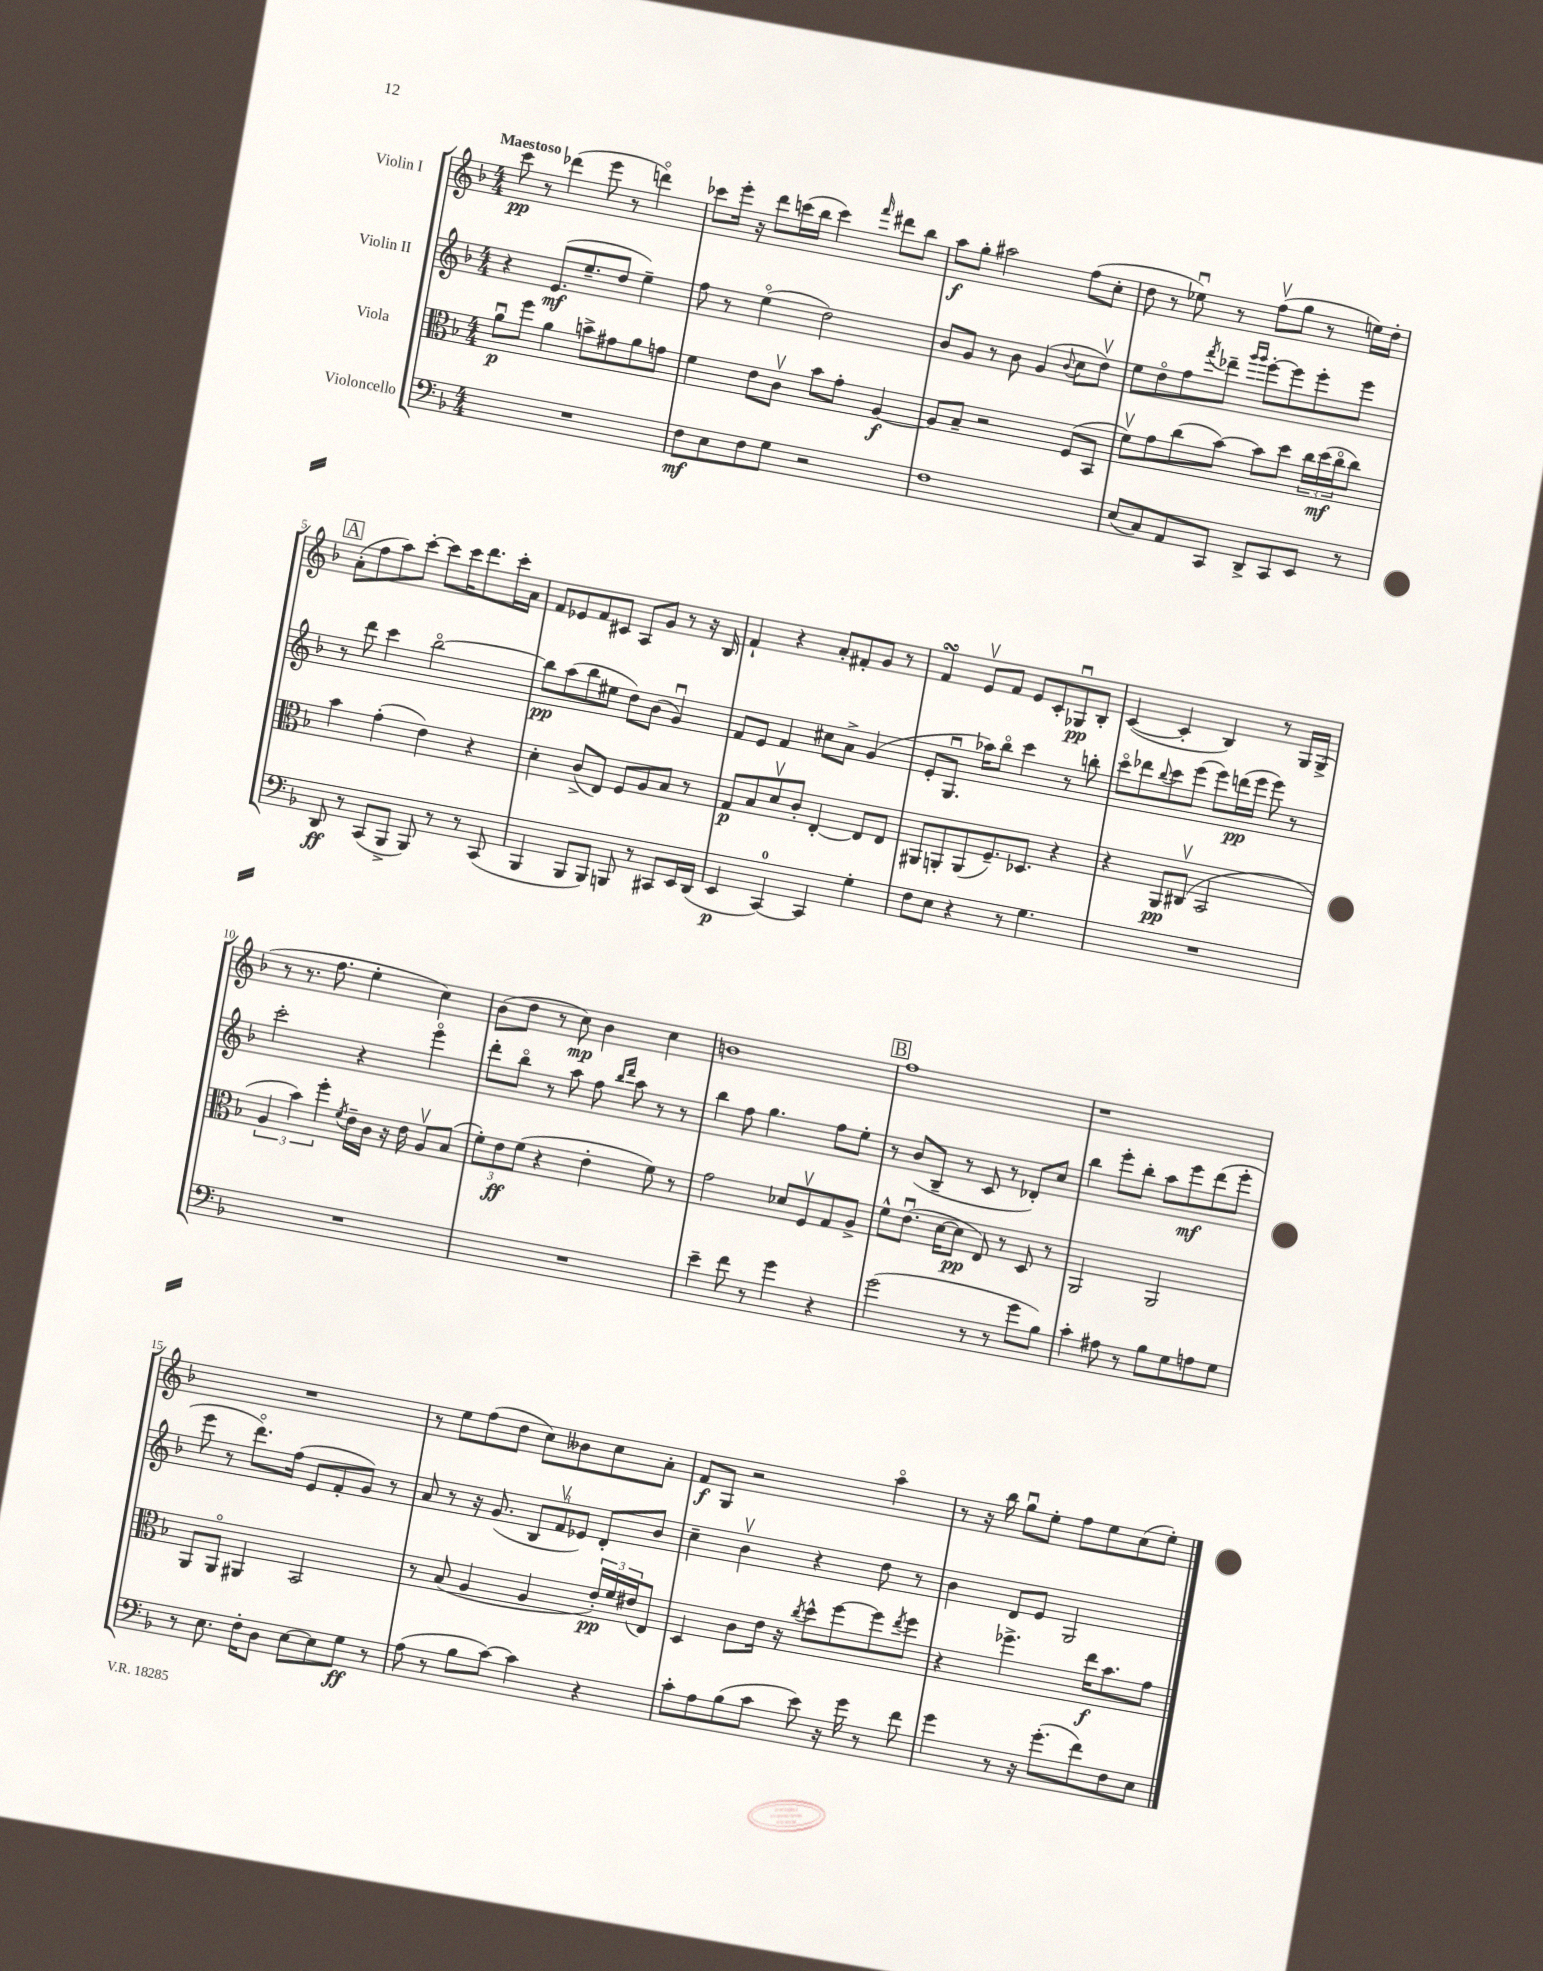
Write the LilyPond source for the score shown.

<<
\new StaffGroup <<
\new Staff = "s0" \with { instrumentName = "Violin I" } {
    \clef treble \key f \major \numericTimeSignature \time 4/4 \tempo "Maestoso"
    c'''8\pp r8 des'''4( e'''8 r8 d'''4\flageolet) |
    ces'''8 e'''16-. r16 d'''8 c'''16( bes''16 c'''4) \grace { f'''16 } dis'''8 bes''8 |
    a''8\f g''8-. ais''2 f''8( c''8-. |
    d''8 r8 ees''8\downbow) r8 f''8\upbow( g''8 r8 e''16) d''16-. |
    \mark \markup { \box "A" } a'8-.( f''8 a''8) c'''8~-. c'''8 c'''16 d'''8. c'''16-. a'16 |
    f'8 ees'8 f'8 cis'8 a8 g'8 r8 r16 bes16 |
    f'4-! r4 a'8-. fis'8-. g'8 r8 |
    f'4\turn e'8\upbow f'8 e'8 c'8-. ges8\downbow\pp bes8-. |
    c'4~( c'4-. bes4) r8 g16 g16->( |
    r8 r8. f''8. e''4-. c''4) |
    bes'8( d''8 r8 c''8\mp) bes'4 c''4 |
    b'1 |
    \mark \markup { \box "B" } f''1 |
    r1 |
    R1 |
    r8 e''8 f''8( d''8 c''8) beses'8 c''8 a'8-. |
    f'8\f g8 r2 a''4\flageolet |
    r8 r16 bes''16 g''8\downbow e''8-. f''8 e''8 c''8( e''8-.) \bar "|." |
}
\new Staff = "s1" \with { instrumentName = "Violin II" } {
    \clef treble \key f \major \numericTimeSignature \time 4/4
    r4 e'8.\mf( e''8.-- d''8 e''4--) |
    f''8 r8 e''4\flageolet( d''2) |
    bes'8 g'8 r8 bes'8 g'4( \appoggiatura { bes'8 } c''8 d''8\upbow) |
    e''8 d''8\flageolet f''8 \acciaccatura { f'''8 } des'''8-- \grace { g'''16 g'''16 } e'''8~-. e'''8 e'''8-. e'''8 |
    \mark \markup { \box "A" } r8 d'''8 c'''4 bes''2~\flageolet |
    bes''8\pp a''8( bes''8 eis''8 d''8) bes'8( g'4\downbow) |
    f'8 e'8 f'4 cis''8 a'8-> g'4( |
    e'8-. g8.\downbow aes''16) bes''8\flageolet c'''4 r8 b''8-. |
    c'''8\flageolet des'''8 \appoggiatura { bes''8 } c'''8 e'''8( e'''8) d'''16\pp( e'''16 e'''8) r8 |
    c'''2-. r4 e'''4\flageolet |
    d'''8-. bes''8\flageolet r8 a''8 f''8 \grace { bes''16 d'''16 } a''8 r8 r8 |
    bes''4 f''8 g''4. f''8 e''8-. |
    \mark \markup { \box "B" } r8 bes'8( bes8-- r8 c'8 r8 des'8-.) c''8 |
    bes''4 e'''8-. bes''8-. a''8 e'''8\mf d'''8( e'''8-. |
    e'''8 r8 d'''8.\flageolet) f''16( e'8 f'8-. g'8) r8 |
    a'8 r8 r16 g'8.( \tuplet 3/2 { bes8 f'8\upbow ees'8) } d'8-. bes'8 |
    c''4-- bes'4\upbow r4 d''8 r8 |
    bes'4 d'8 e'8 g2 \bar "|." |
}
\new Staff = "s2" \with { instrumentName = "Viola" } {
    \clef alto \key f \major \numericTimeSignature \time 4/4
    a'8\downbow\p f''8 a'4 b'8-> gis'8 a'8 g'8 |
    f'4 e'8 c'8\upbow bes'8 g'8-. a4~\f |
    a8 bes8-- r2 f8( bes,8 |
    f'8\upbow) g'8 c''8( bes'8~) bes'8 d''8 \tuplet 3/2 { c''16 d''16\mf( c''16\flageolet } c''8) |
    \mark \markup { \box "A" } bes'4 g'4-.( e'4) r4 |
    d'4-. c'8->( e8) f8 a8 bes8 r8 |
    g8\p bes8 d'8\upbow c'8-. e4~-. e8 e8 |
    ais,8 a,8-. a,8( f8.--) des8. r4 |
    r4 a,8\pp cis8\upbow( bes,2 |
    \tuplet 3/2 { a4 bes'4) f''4-. } \acciaccatura { f'8 } e'16-- c'16 r16 e'16 a8\upbow bes8( |
    \tuplet 3/2 { f'8-.) e'8\ff f'8( } r4 e'4-. f'8) r8 |
    g'2 des'8 f8\upbow g8 a8-> |
    \mark \markup { \box "B" } f'8-^ e'8.\downbow( d'16~ d'8\pp e8) r8 d8 r8 |
    a,2 a,2 |
    a,8 a,8\flageolet ais,4 bes,2 |
    r8 bes8( a4 a4 \tuplet 3/2 { e'16-.\pp) f'16 eis'16( } e8) |
    d4 c'8 e'16 r16 \acciaccatura { c''8 } d''8-^ f''8~ f''8 \acciaccatura { e''8 } f''8 |
    r4 fes''4.-> e''16\f bes'8. g'8 \bar "|." |
}
\new Staff = "s3" \with { instrumentName = "Violoncello" } {
    \clef bass \key f \major \numericTimeSignature \time 4/4
    R1 |
    f8\mf e8 f8 g8 r2 |
    f1 |
    e8( c8) a,8 c,8 d,8-> c,8 e,8 r8 |
    \mark \markup { \box "A" } d,8\ff r8 c,8( bes,,8-> bes,,8) r8 r8 c,8( |
    bes,,4 bes,,8 bes,,8) b,,8 r8 cis,8 e,16 d,16( |
    e,4\p c,4-0~) c,4 g4-. |
    f8 e8 r4 r8 g4. |
    R1 |
    R1 |
    R1 |
    e'4-- f'8 r8 g'4 r4 |
    \mark \markup { \box "B" } g'2( r8 r8 g'8 bes8) |
    c'4-. ais8 r8 bes8 g8 a8 g8 |
    r8 e8. f16-. d8 e8~ e8 g8\ff r8 |
    a8( r8 bes8 c'8~) c'4 r4 |
    c'8-. a8 bes8( c'8 e'8) r16 g'16 r8 f'8 |
    g'4 r8 r16 g'8.-.( f'8) f8 e8 \bar "|." |
}
>>
>>
